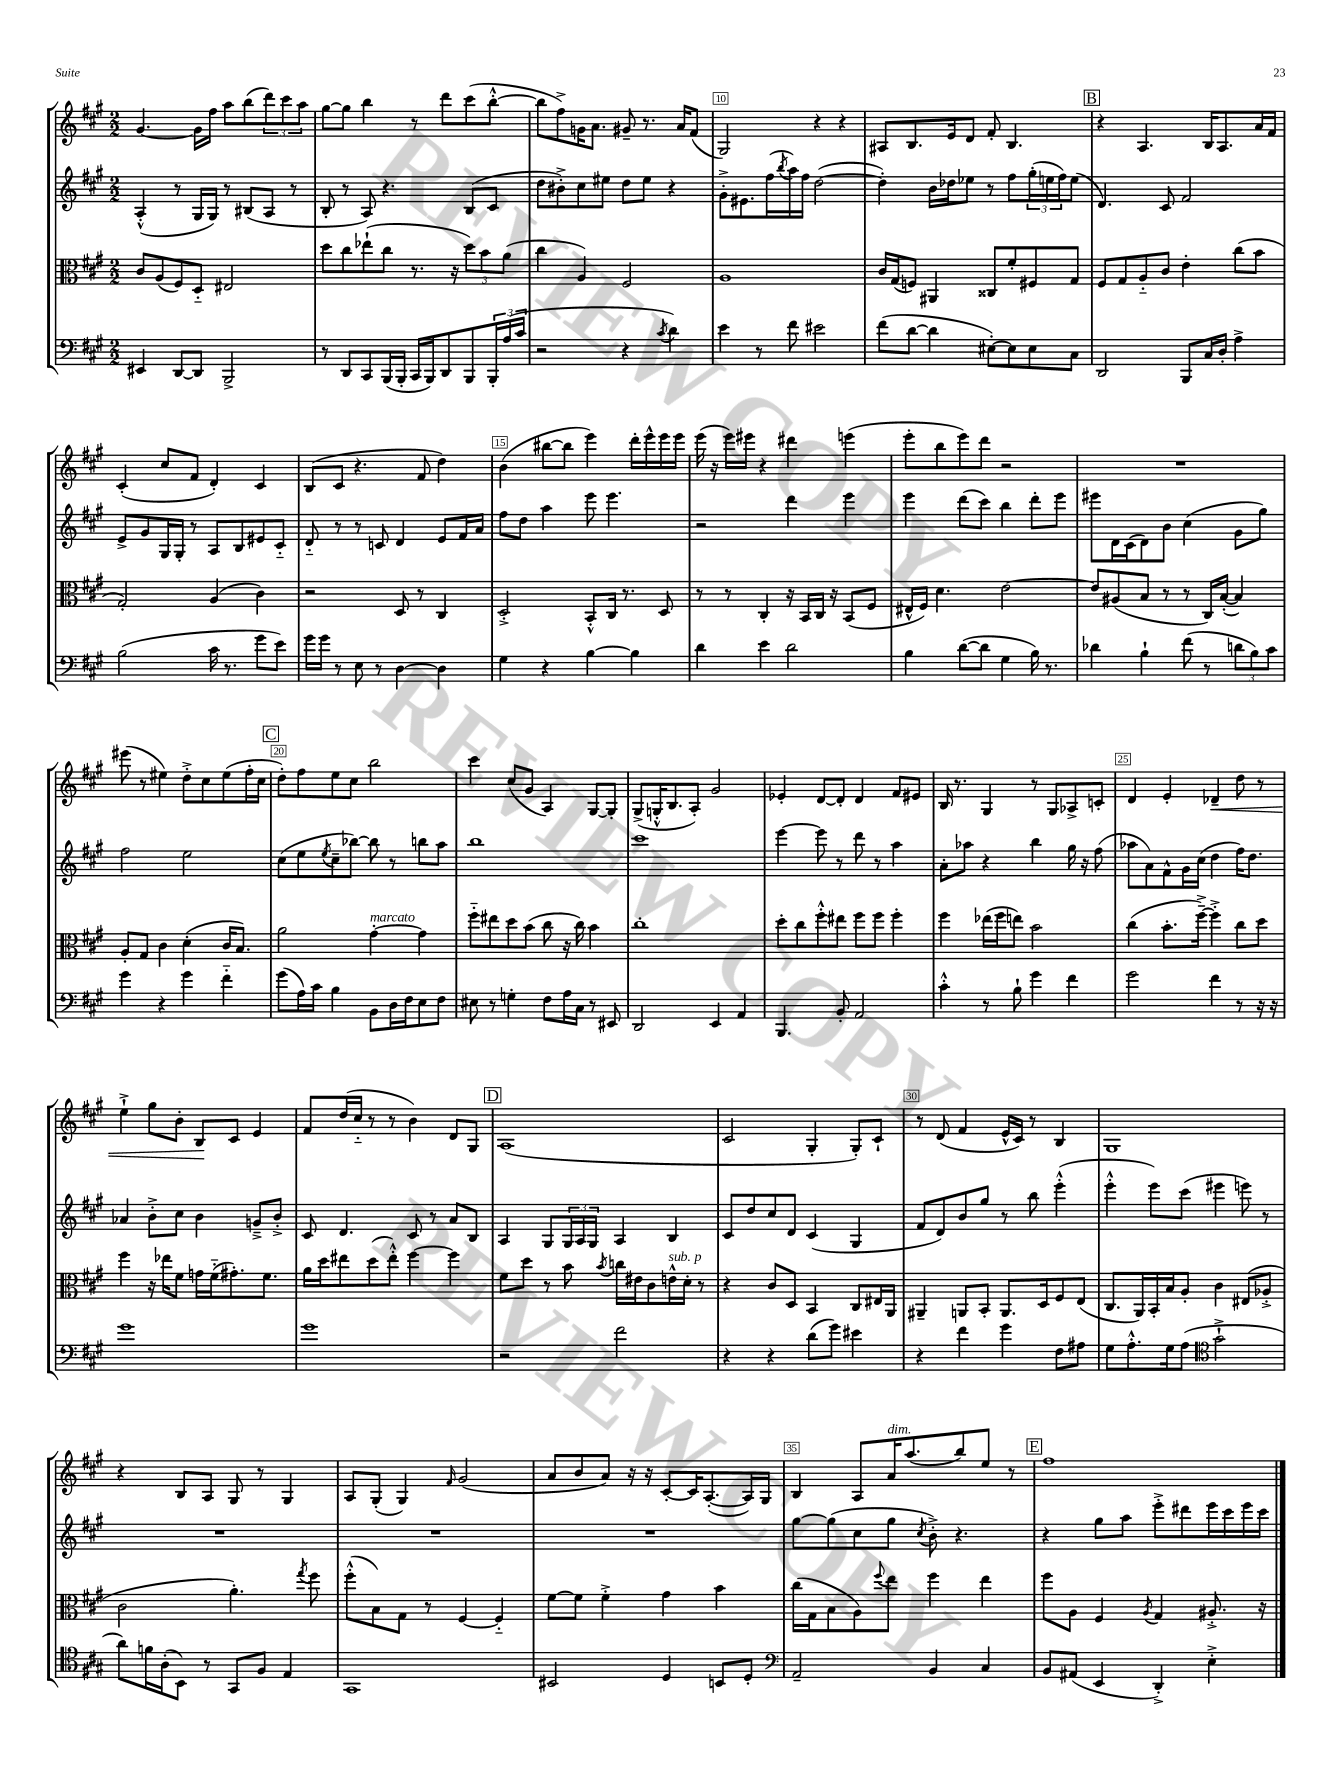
<<
\new StaffGroup <<
\new Staff = "s0" {
    \clef treble \key a \major \numericTimeSignature \time 2/2
    gis'4.~ gis'16 fis''16 a''8 b''8( \tuplet 3/2 { d'''8) cis'''8 a''8 } |
    gis''8~ gis''8 b''4 r8 d'''8 cis'''8( b''8~-.-^ |
    b''8 fis''8->) g'16 a'8. gis'8-- r8. a'16 fis'8( |
    gis2) r4 r4 |
    ais8 b8. e'16 d'8 fis'8-. b4. |
    \mark \markup { \box "B" } r4 a4. b16 a8. a'16 fis'16 |
    cis'4-.( cis''8 fis'8 d'4-.) cis'4 |
    b8( cis'8 r4. fis'8 d''4) |
    b'4( bis''8~ bis''8 e'''4) d'''16-. e'''16-^ e'''16 e'''16 |
    e'''16( r16 e'''16) eis'''16 r4 dis'''4 e'''4( |
    e'''8-. b''8 e'''8) d'''8 r2 |
    R1 |
    eis'''8( r8 eis''4) d''8-.-> cis''8 eis''8( fis''16-. cis''16 |
    \mark \markup { \box "C" } d''8-.) fis''8 e''8 cis''8 b''2 |
    cis'''4 cis''8( gis'8 a4) gis8~ gis8-. |
    gis8->( g16-.-^ b8. a8-.) gis'2 |
    ees'4-. d'8~ d'8-. d'4 fis'8 eis'8 |
    b16 r8. gis4 r8 gis8 aes8-> c'8-. |
    d'4 e'4-. des'4--\< d''8 r8 |
    e''4-!-> gis''8 b'8-. b8\! cis'8 e'4 |
    fis'8 d''16( cis''16-_ r8 r8 b'4) d'8 gis8 |
    \mark \markup { \box "D" } a1( |
    cis'2 gis4-. gis8-.) cis'8-! |
    r8 d'8( fis'4 e'16-^ cis'16) r8 b4 |
    gis1 |
    r4 b8 a8 gis8 r8 gis4 |
    a8 gis8-.( gis4) \grace { fis'16 } gis'2( |
    a'8 b'8 a'8) r16 r16 cis'8~-. cis'16 a8.~-.( a16) gis16 |
    b4 a8 a'16^\markup { \italic "dim." } a''8.( b''8) e''8 r8 |
    \mark \markup { \box "E" } fis''1 \bar "|." |
}
\new Staff = "s1" {
    \clef treble \key a \major \numericTimeSignature \time 2/2
    a4-.-^( r8 gis16 gis16) r8 bis8( a8 r8 |
    b8-. r8 a8) r4. b8( cis'8 |
    d''8 bis'8-.->) cis''8 eis''8 d''8 eis''8 r4 |
    gis'8-.-> eis'8. fis''16( \acciaccatura { b''8 } a''16) fis''16 d''2~( |
    d''4-.) b'16 des''16 ees''8 r8 fis''8 \tuplet 3/2 { gis''16-.( e''16 fis''16) } e''8( |
    \mark \markup { \box "B" } d'4.) cis'8 fis'2 |
    e'8-> gis'8 gis16 gis16-. r8 a8 b8 eis'8 cis'8-_ |
    d'8-_ r8 r8 c'8 d'4 e'8 fis'16 a'16 |
    fis''8 d''8 a''4 e'''8 e'''4. |
    r2 d'''4 e'''4 |
    e'''4 d'''8( cis'''8) b''4 d'''8-. e'''8 |
    eis'''8 d'16 cis'16( d'8) b'8 cis''4( gis'8 gis''8) |
    fis''2 e''2 |
    \mark \markup { \box "C" } cis''8( e''8 \acciaccatura { e''8 } cis''8-- bes''8~) bes''8 r8 b''8 a''8 |
    b''1 |
    cis'''1 |
    e'''4~ e'''8 r8 d'''8 r8 a''4 |
    a'8-. aes''8 r4 b''4 gis''16 r16 fis''8( |
    aes''8 a'8) fis'8-^ gis'16 cis''16( d''4 fis''16) d''8. |
    aes'4 b'8-.-> cis''8 b'4 g'8---> b'8-.-> |
    cis'8 d'4. cis'8 r8 a'8 b8 |
    \mark \markup { \box "D" } a4 gis8 \tuplet 3/2 { gis16 a16 gis16 } a4 b4 |
    cis'8 d''8 cis''8 d'8 cis'4( gis4 |
    fis'8 d'8) b'8 gis''8 r8 b''8 e'''4-.-^( |
    e'''4-.-^ e'''8) cis'''8( eis'''4 e'''8) r8 |
    R1 |
    R1 |
    R1 |
    gis''8~ gis''8( cis''8 gis''8 \acciaccatura { cis''8 } b'8-.->) r4. |
    \mark \markup { \box "E" } r4 gis''8 a''8 e'''8-.-> dis'''8 e'''16 cis'''16 e'''16 cis'''16 \bar "|." |
}
\new Staff = "s2" {
    \clef alto \key a \major \numericTimeSignature \time 2/2
    cis'8 a8( fis8) d8-_ eis2 |
    d''8 cis''8 ees''8-!( cis''8 r8. r16 \tuplet 3/2 { d''8) b'8 a'8( } |
    cis''4 a4) fis2 |
    a1 |
    cis'16 gis16( f8) ais,4 cisis8 fis'8-. fis8 gis8 |
    \mark \markup { \box "B" } fis8 gis8 a8-_ cis'8 e'4-. cis''8( b'8 |
    gis2-.) a4( cis'4) |
    r2 d8 r8 cis4 |
    d2-.-> b,8-.-^ cis16 r8. d8 |
    r8 r8 cis4-. r16 b,16 cis16 r16 b,8( fis8 |
    eis16-^ fis16) d'4. e'2~ |
    e'8 ais8( b8 r8 r8 cis16) b16~-.( b4) |
    a8-. gis8 cis'4 d'4-.( cis'16 b8.) |
    \mark \markup { \box "C" } a'2 gis'4~-.^\markup { \italic "marcato" } gis'4 |
    fis''8-_ eis''8 d''8 b'8( cis''8 r16 cis''16) b'4 |
    cis''1-. |
    d''8-. cis''8 fis''8-.-^ eis''8 fis''8 fis''8 fis''4-. |
    fis''4 ees''16( fis''16 e''8) b'2 |
    cis''4( b'8.-. fis''16~--->) fis''4-.-> cis''8 d''8 |
    fis''4 r16 ees''16 fis'8 g'16 fis'16-_( gis'8.-.) fis'8. |
    a'16 d''16 eis''8 d''8( eis''8-.-^) fis''4~ fis''4 |
    \mark \markup { \box "D" } fis'8 d''8 r8 b'8 \acciaccatura { b'8 } c''16 eis'16 cis'8 e'16-^^\markup { \italic "sub. p" } d'16-. r8 |
    r4 cis'8 d8 b,4 cis8 eis16 a,16 |
    ais,4-- a,8 b,8-. a,8. d16 fis8 e8( |
    cis8. a,16) b,16-. b16 a8-. cis'4 eis8( aes8-.-> |
    cis'2 a'4.-.) \acciaccatura { gis''8 } fis''8 |
    fis''8-.-^( b8) gis8 r8 fis4~ fis4-_ |
    fis'8~ fis'8 fis'4-.-> gis'4 b'4 |
    cis''16( gis16 b8 a8) \appoggiatura { fis''8 } e''8 fis''4 e''4 |
    \mark \markup { \box "E" } fis''8 a8 fis4 \acciaccatura { a8 } gis4 ais8.-.-> r16 \bar "|." |
}
\new Staff = "s3" {
    \clef bass \key a \major \numericTimeSignature \time 2/2
    eis,4 d,8~ d,8 b,,2-> |
    r8 d,8 cis,8 b,,16( b,,16-. cis,16 b,,16) d,8 b,,8 \tuplet 3/2 { b,,16-. a16( cis'16 } |
    r2 r4 \acciaccatura { cis'8 } d'4) |
    e'4 r8 fis'8 eis'2 |
    fis'8( d'8~ d'4 eis8~-.) eis8 eis8 cis8 |
    \mark \markup { \box "B" } d,2 b,,8 cis16 d16-. a4-> |
    b2( cis'16 r8. gis'8 e'8) |
    gis'16 gis'16 r8 e8 r8 d4~ d4 |
    gis4 r4 b4~ b4 |
    d'4 e'4 d'2 |
    b4 d'8~( d'8 gis4 b16) r8. |
    des'4 b4-! fis'8( r8 \tuplet 3/2 { d'8 b8) cis'8 } |
    gis'4 r4 gis'4 fis'4-_ |
    \mark \markup { \box "C" } gis'8( a16) cis'16 b4 b,8 d16 fis16 e8 fis8 |
    eis8 r8 g4-. fis8 a16 cis16 r8 eis,8 |
    d,2 e,4 a,4 |
    b,,4. b,8-. a,2 |
    cis'4-.-^ r8 b8-! gis'4 fis'4 |
    gis'2 fis'4 r8 r16 r16 |
    gis'1 |
    gis'1 |
    \mark \markup { \box "D" } r2 fis'2 |
    r4 r4 d'8( gis'8) eis'4 |
    r4 fis'4 gis'4 fis8 ais8 |
    gis8 a8.-.-^ gis16 a8( \clef tenor gis'2-!-> |
    a'8) f'16 a16-.( b,8) r8 gis,8 fis8 e4 |
    gis,1 |
    bis,2 d4 b,8 d8-. |
    \clef bass a,2-- b,4 cis4 |
    \mark \markup { \box "E" } b,8 ais,8( e,4 d,4-.->) e4-.-> \bar "|." |
}
>>
>>
\layout { \context { \Score currentBarNumber = #7 \override BarNumber.break-visibility = ##(#f #t #t) barNumberVisibility = #(every-nth-bar-number-visible 5) \override BarNumber.stencil = #(make-stencil-boxer 0.1 0.3 ly:text-interface::print) } }
